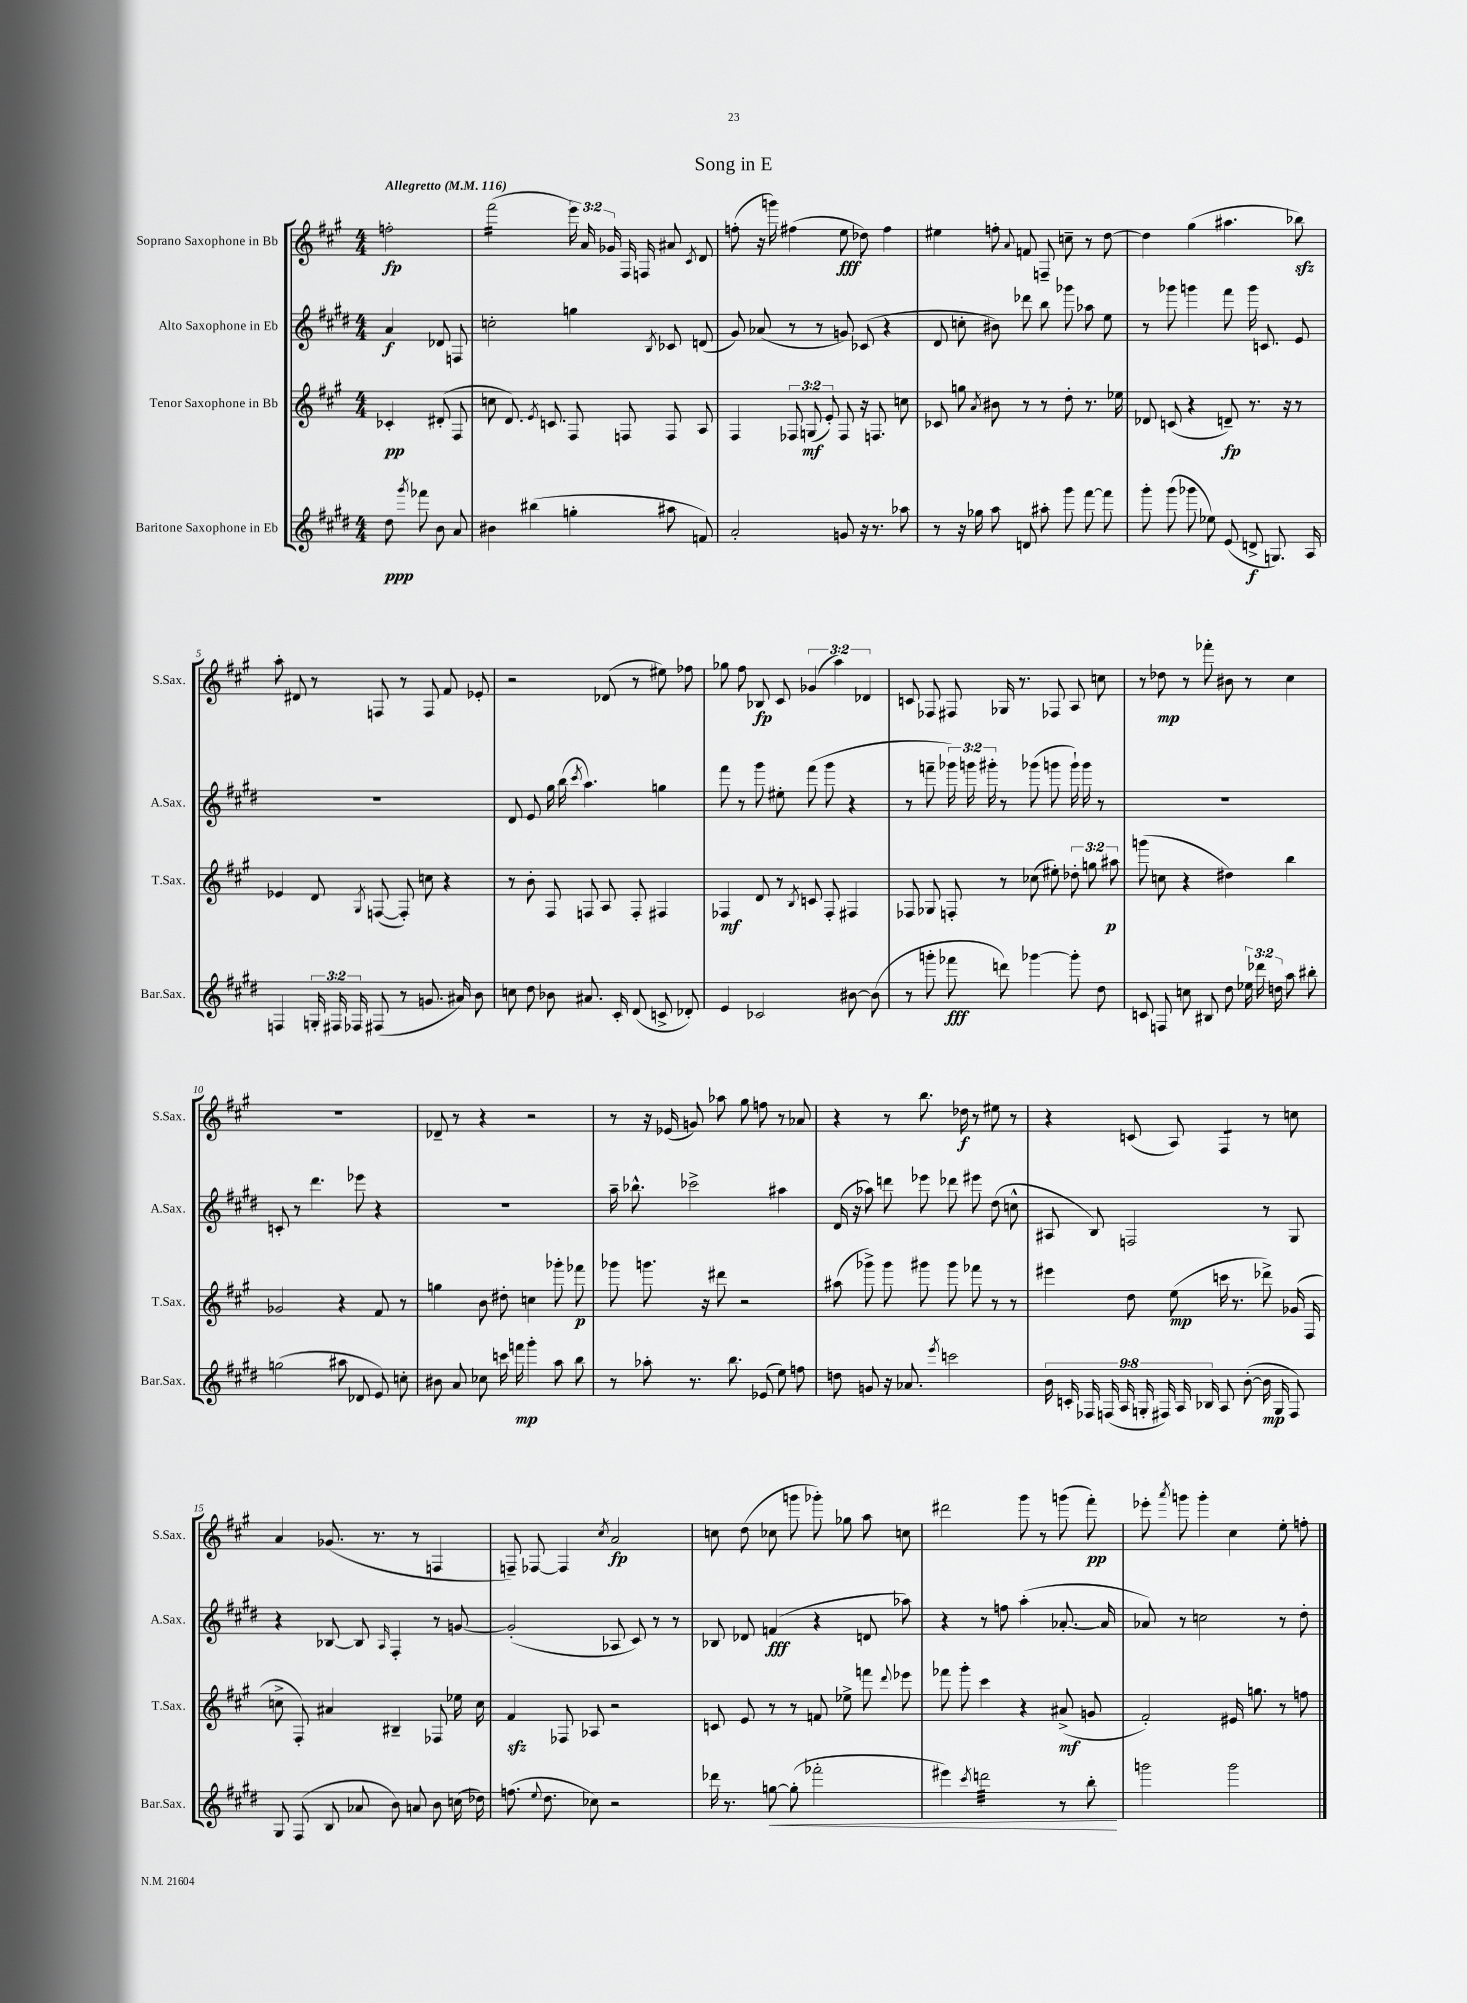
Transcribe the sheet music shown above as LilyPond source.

\header { title = "Song in E" }
<<
\new StaffGroup <<
\new Staff = "s0" \with { instrumentName = "Soprano Saxophone in Bb" shortInstrumentName = "S.Sax." } {
    \clef treble \key a \major \numericTimeSignature \time 4/4 \override Staff.TupletNumber.text = #tuplet-number::calc-fraction-text \partial 2 \tempo "Allegretto" 4 = 116
    \autoBeamOff f''2-.\fp |
    fis'''2:16( \tuplet 3/2 { e'''16) a'16 ges'16 } fis16 f16 ais'8 \acciaccatura { cis'8 } d'8 |
    f''8-.( r16 g'''16) fis''4( e''8\fff des''8) fis''4 |
    eis''4 f''8-. \appoggiatura { a'8 } f'8 f8-- c''8-- r8 d''8~ |
    d''4 gis''4( ais''4. bes''8\sfz) |
    a''8-. dis'8 r8 f8 r8 f8 fis'8 ees'8-. |
    r2 des'8( r8 eis''8) fes''8 |
    ges''8 fis''8 bes8\fp cis'8 \tuplet 3/2 { ges'4( a''4) des'4 } |
    c'8 fes8 fis8 ges16 r8. fes8 a8 c''8 |
    r8 des''8\mp r8 fes'''8-. bis'8 r8 cis''4 |
    R1 |
    des'8-- r8 r4 r2 |
    r8 r16 ees'16( g'8) aes''8 gis''8 f''8 r8 aes'8 |
    r4 r8 b''8. des''16\f r8 eis''8 r8 |
    r4 c'8( a8) fis4:8 r8 c''8 |
    a'4 ges'8.( r8. r8 f4 |
    f8--) fes8~ fes4 \acciaccatura { cis''8 } a'2\fp |
    c''8 d''8( ces''8 g'''8 ges'''8-.) ges''8 a''8 c''8 |
    dis'''2 gis'''8 r8 g'''8( fis'''8-.\pp) |
    ees'''8-. \acciaccatura { a'''8 } g'''8 g'''4-. cis''4 e''8-. f''8-. \bar "|." |
}
\new Staff = "s1" \with { instrumentName = "Alto Saxophone in Eb" shortInstrumentName = "A.Sax." } {
    \clef treble \key e \major \numericTimeSignature \time 4/4 \override Staff.TupletNumber.text = #tuplet-number::calc-fraction-text \partial 2
    \autoBeamOff a'4\f des'8 f8 |
    c''2-. g''4 \acciaccatura { b8 } ces'8 d'8( |
    gis'8) aes'8( r8 r8 g'8) ces'8( r4 |
    dis'8 c''8-. bis'8) des'''8 b''8 ges'''8 aes''8 e''8 |
    r8 ges'''8 g'''4 fis'''8 g'''16 c'8. e'8 |
    R1 |
    dis'8 e'8 gis''16 b''16( \acciaccatura { cis'''8 } a''4.) g''4 |
    fis'''8 r8 gis'''8 eis''8-. fis'''8( gis'''8 r4 |
    r8 f'''8-- \tuplet 3/2 { ges'''16) g'''16 gis'''16-. } r8 ges'''8( g'''8 g'''16-!) g'''16 r8 |
    R1 |
    c'8-. r8 dis'''4. ees'''8 r4 |
    R1 |
    a''16-- bes''8.-^ ces'''2-> ais''4 |
    dis'16( r16 aes''8) d'''8 ees'''8 des'''8 eis'''8 dis''8( c''8-^ |
    ais8 b8) f2 r8 gis8 |
    r4 bes8~ bes8 \grace { a16 } fis4-. r8 g'8~ |
    g'2-.( aes8 cis'8) r8 r8 |
    bes8 des'8 f'4\fff( r4 d'8 aes''8) |
    r4 r8 f''8 a''4-.( aes'8.~-. aes'16 |
    aes'8) r8 c''2 r8 dis''8-. \bar "|." |
}
\new Staff = "s2" \with { instrumentName = "Tenor Saxophone in Bb" shortInstrumentName = "T.Sax." } {
    \clef treble \key a \major \numericTimeSignature \time 4/4 \override Staff.TupletNumber.text = #tuplet-number::calc-fraction-text \partial 2
    \autoBeamOff ces'4-.\pp dis'8-.( fis8 |
    c''8 d'8.) \acciaccatura { e'8 } c'8. fis8 f8 f8 a8 |
    fis4 \tuplet 3/2 { fes8 g8\mf( e'8-.) } fes8 r16 f8. c''8 |
    ces'8 g''8 \acciaccatura { a'8 } bis'8 r8 r8 d''8-. r8. ees''16 |
    des'8 c'8( r4 d'8--\fp) r8. r16 r8 |
    ees'4 d'8 \acciaccatura { gis8 } f8~( f8-.) c''8 r4 |
    r8 b'8-. fis8 f8 a8 f8-. fis4 |
    fes4\mf d'8 r8 \acciaccatura { b8 } c'8 fes8-. fis4 |
    fes8 ges8 f8-. r8 ces''8( eis''8-.) \tuplet 3/2 { des''8-. g''8 ais''8\p } |
    g'''8( c''8 r4 dis''4) b''4 |
    ges'2 r4 fis'8 r8 |
    g''4 b'8 dis''8-. c''4 ges'''8-. fes'''8\p |
    ges'''8 g'''8. r16 dis'''8 r2 |
    ais''8( ges'''8->) ges'''8 gis'''8 gis'''8 fes'''8 r8 r8 |
    eis'''4 d''8 e''8\mp( c'''16 r8. des'''8->) ges'16( fis16 |
    c''8-> fis8-.) ais'4 bis4-- fes8 ees''16 c''16 |
    fis'4\sfz fes8 aes8 r2 |
    c'8 e'8 r8 r8 f'8 ees''8-> f'''8 \appoggiatura { d'''8 } ees'''8 |
    fes'''8 gis'''8-. cis'''4 r4 ais'8->\mf( g'8 |
    fis'2-.) eis'16 g''8. r8 f''8 \bar "|." |
}
\new Staff = "s3" \with { instrumentName = "Baritone Saxophone in Eb" shortInstrumentName = "Bar.Sax." } {
    \clef treble \key e \major \numericTimeSignature \time 4/4 \override Staff.TupletNumber.text = #tuplet-number::calc-fraction-text \partial 2
    \autoBeamOff dis''8\ppp \acciaccatura { gis'''8 } fes'''8 b'8 a'8 |
    bis'4 bis''4( g''4-. ais''8 f'8) |
    a'2-. g'8 r16 r8. aes''8 |
    r8 r16 ges''16 a''8 d'8 ais''8-. gis'''8 fis'''8~ fis'''8 |
    gis'''8-. gis'''8( ges'''8 ees''8) e'8( d'8->\f g8.) a16 |
    f4 \tuplet 3/2 { g16-. fis16 fes16 } fis8( r8 g'8. ais'16) b'8 |
    c''8 dis''8 bes'8 ais'8. cis'16-. dis'8( c'8-> des'8-.) |
    e'4 ces'2 bis'8~ bis'8( |
    r8 g'''8-. fes'''8\fff d'''8) ges'''4~ ges'''8-. dis''8 |
    c'8 f8 c''8 bis8 dis''8 \tuplet 3/2 { ees''16 des'''16 d''16 } a''8 bis''8-. |
    g''2( ais''8 des'8 e'8) c''8-. |
    bis'8 a'8 ces''8 c'''16 f'''16\mp gis'''4-. a''8 b''8 |
    r8 aes''8-. r8. b''8. ees'8( e''8) f''8 |
    d''8 g'8 r16 aes'8. \acciaccatura { e'''8 } c'''2 |
    \tuplet 9/8 { b'16 c'16-. fes16 f16( a16 g16-. fis16) a16 bes16 } a8 b'8~-.( b'16\mp g16 fis8) |
    gis8 fis8( b8 aes'8 b'8) a'8 b'8 c''16( des''16) |
    f''8.( \appoggiatura { e''8 } dis''8. ces''8) r2 |
    des'''16 r8. g''8~\< g''8-.( fes'''2-. |
    eis'''4) \acciaccatura { cis'''8 } d'''2:32 r8 b''8-.\! |
    g'''2 g'''2 \bar "|." |
}
>>
>>
